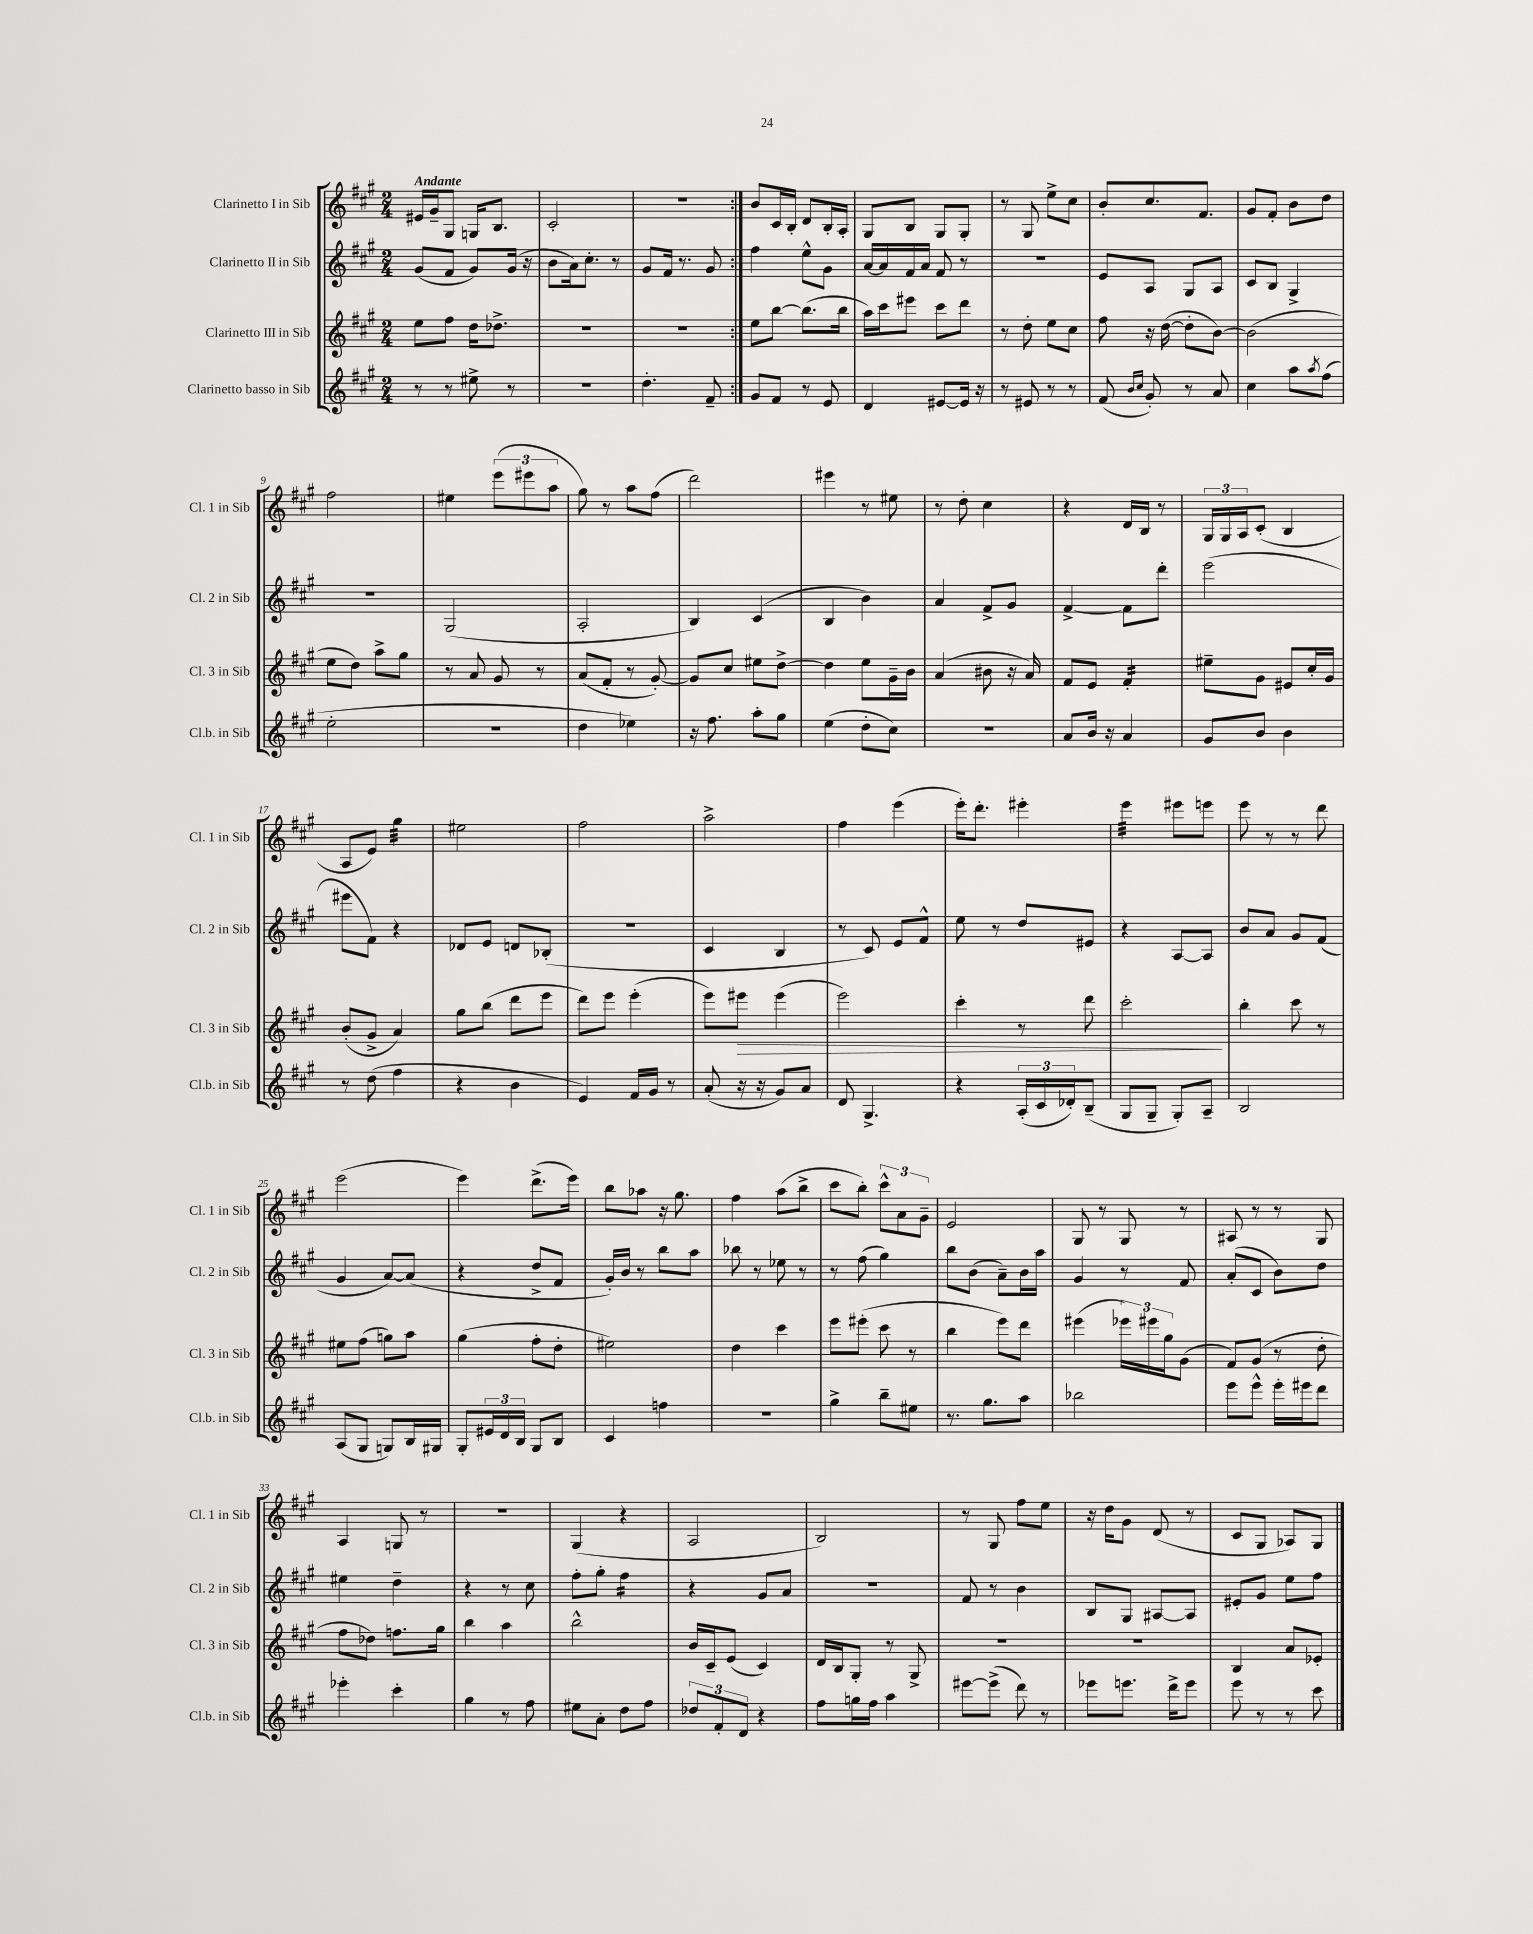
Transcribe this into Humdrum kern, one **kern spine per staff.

**kern	**kern	**kern	**kern
*staff4	*staff3	*staff2	*staff1
*clefG2	*clefG2	*clefG2	*clefG2
*k[f#c#g#]	*k[f#c#g#]	*k[f#c#g#]	*k[f#c#g#]
*M2/4	*M2/4	*M2/4	*M2/4
8r	8ee	(8g#	16e#
.	.	.	16g#~
8r	8ff#	8f#	8G#
8ee#^	16dd	8g#)	16G
.	8.dd-^	.	8.B
8r	.	(16g#	.
.	.	16r	.
=	=	=	=
2r	2r	8b	2c#'
.	.	16a)	.
.	.	8.cc#'	.
.	.	8r	.
=	=	=	=
4.dd'	2r	8g#	2r
.	.	16f#	.
.	.	8.r	.
8f#~	.	8g#	.
=:|!	=:|!	=:|!	=:|!
8g#	8ee	4ff#	8b
8f#	[8bb	.	16c#
.	.	.	16B'
8r	(8.bb]	8ee^^	8d
8e	.	8g#	16B'
.	16bb	.	16A'
=	=	=	=
4d	16aa)	[16a	8G#
.	16ccc#	16a]	.
.	8eee#	16f#	8B
.	.	16a	.
[8e#	8ccc#	8f#	8G#
16e#]	8ddd	8r	8G#'
16r	.	.	.
=	=	=	=
8r	8r	2r	8r
8e#	8dd'	.	8G#
8r	8ee	.	8ee^
8r	8cc#	.	8cc#
=	=	=	=
(8f#	8ff#	8e	8b'
16qqb	.	.	.
16qqcc#	.	.	.
8g#')	16r	8A	8.cc#
.	([16dd	.	.
8r	8dd']	8G#	.
.	.	.	8.f#
8a	[8b)	8A	.
=	=	=	=
4cc#	(2b]	8c#	8g#
.	.	8B	8f#'
8aa	.	4G#^	8b
8qaa	.	.	.
(8ff#	.	.	8dd
=	=	=	=
2ee'	8ee	2r	2ff#
.	8dd)	.	.
.	8aa^	.	.
.	8gg#	.	.
=	=	=	=
2r	8r	(2G#	4ee#
.	8a	.	.
.	8g#	.	(12eee
.	.	.	12eee#
.	8r	.	.
.	.	.	12aa
=	=	=	=
4dd	(8a	2A'	8gg#)
.	8f#'	.	8r
4ee-)	8r	.	8aa
.	[8g#')	.	(8ff#
=	=	=	=
16r	8g#]	4B)	2ddd)
8.ff#	.	.	.
.	8cc#	.	.
8aa'	8ee#	(4c#	.
8gg#	[8dd^	.	.
=	=	=	=
(4ee	4dd]	4B	4eee#
8dd'	8ee	4b)	8r
8cc#)	16g#~	.	8ee#
.	16b	.	.
=	=	=	=
2r	(4a	4a	8r
.	.	.	8dd'
.	8b#	8f#^	4cc#
.	16r	8g#	.
.	16a)	.	.
=	=	=	=
8a	8f#	[4f#^	4r
16b	8e	.	.
16r	.	.	.
4a	4f#'	8f#]	16d
.	.	.	16B
.	.	8ddd'	8r
=	=	=	=
8g#	8ee#~	(2eee	24G#
.	.	.	24G#
.	.	.	24A
8b	8g#	.	(8c#'
4b	8e#	.	4B
.	16cc#'	.	.
.	16g#	.	.
=	=	=	=
8r	(8b'	8eee#	8A
(8dd	8g#^	8f#)	8e)
4ff#	4a)	4r	4gg#
=	=	=	=
4r	8gg#	8d-	2ee#
.	(8bb	8e	.
4b	8ddd	8d	.
.	8eee	(8B-'	.
=	=	=	=
4e)	8ddd)	2r	2ff#
.	8eee	.	.
16f#	(4eee'	.	.
16g#	.	.	.
8r	.	.	.
=	=	=	=
(8a'	8eee)	4c#	2aa^
16r	8eee#	.	.
16r	.	.	.
8g#)	(4eee#	4B	.
8a	.	.	.
=	=	=	=
8d	2eee)	8r	4ff#
4.G#^	.	8c#)	.
.	.	8e	(4eee
.	.	8f#^^	.
=	=	=	=
4r	4ccc#'	8ee	16eee')
.	.	.	8.ddd'
.	.	8r	.
(24A'	8r	8dd	4eee#'
24c#	.	.	.
24d-')	.	.	.
(8B~	8ddd	8e#	.
=	=	=	=
8G#	2ccc#'	4r	4eee
8G#~	.	.	.
8G#')	.	[8A	8eee#
8A~	.	8A]	8eee
=	=	=	=
2B	4bb'	8b	8eee
.	.	8a	8r
.	8ccc#	8g#	8r
.	8r	(8f#	8ddd
=	=	=	=
(8A	8ee#	4g#	(2eee
8G#	(8ff#	.	.
8G)	8gg)	[8a)	.
16B	8aa	(8a]	.
16G#	.	.	.
=	=	=	=
8G#'	(4gg#	4r	4eee)
24e#	.	.	.
24d	.	.	.
24B	.	.	.
8G#	8ff#'	8dd^	(8.ddd^
8B	8dd'	8f#	.
.	.	.	16eee)
=	=	=	=
4c#	2ee#)	16g#')	8bb
.	.	16b	.
.	.	8r	8aa-
4ff	.	8bb	16r
.	.	.	8.gg#
.	.	8aa	.
=	=	=	=
2r	4dd	8bb-	4ff#
.	.	8r	.
.	4ccc#	8ee-	(8aa
.	.	8r	8bb^
=	=	=	=
4gg#^	8eee	8r	8ccc#
.	(8eee#'	(8ff#	8bb')
8bb~	8ccc#	4gg#)	12ccc#^^
.	.	.	12a
8ee#	8r	.	.
.	.	.	12g#~
=	=	=	=
8.r	4bb	8bb	2e
.	.	(8b	.
8.gg#	.	.	.
.	8eee)	8a~)	.
8aa	8ddd	16b	.
.	.	16aa	.
=	=	=	=
2bb-	(4eee#	4g#	8G#
.	.	.	8r
.	24eee-)	8r	8G#
.	24eee#	.	.
.	24gg#	.	.
.	(8g#	8f#	8r
=	=	=	=
8eee	8f#)	(8a'	8A#
8eee^^	(8g#	8c#	8r
16eee'	8r	8b)	8r
16eee#	.	.	.
8ddd	8dd'	8dd	8G#
=	=	=	=
4eee-'	8ff#	4ee#	4A
.	8dd-)	.	.
4ccc#'	8.ff	4dd~	8G
.	.	.	8r
.	16gg#	.	.
=	=	=	=
4gg#	4bb	4r	2r
8r	4aa	8r	.
8ff#	.	8cc#	.
=	=	=	=
8ee#	2bb^^	8ff#'	(4G#
8a'	.	8gg#'	.
8dd	.	4ff#	4r
8ff#	.	.	.
=	=	=	=
12dd-	16b	4r	2A
.	16c#~	.	.
12f#'	.	.	.
.	(8e	.	.
12d	.	.	.
4r	4c#)	8g#	.
.	.	8a	.
=	=	=	=
8ff#	16d	2r	2B)
.	16B	.	.
16gg	8G#'	.	.
16ff#	.	.	.
4aa	8r	.	.
.	8G#^	.	.
=	=	=	=
[8eee#	2r	8f#	8r
(8eee#^]	.	8r	8G#
8ddd)	.	4b	8ff#
8r	.	.	8ee
=	=	=	=
8eee-	2r	8B	16r
.	.	.	16dd
8.eee	.	8G#	8g#
.	.	[8A#	(8d
16ddd^	.	.	.
8eee	.	8A#]	8r
=	=	=	=
8eee	4B	8e#'	8c#
8r	.	8g#	8G#
8r	8a	8ee	8A-)
8ccc#	8e-'	8ff#	8G#
==	==	==	==
*-	*-	*-	*-
